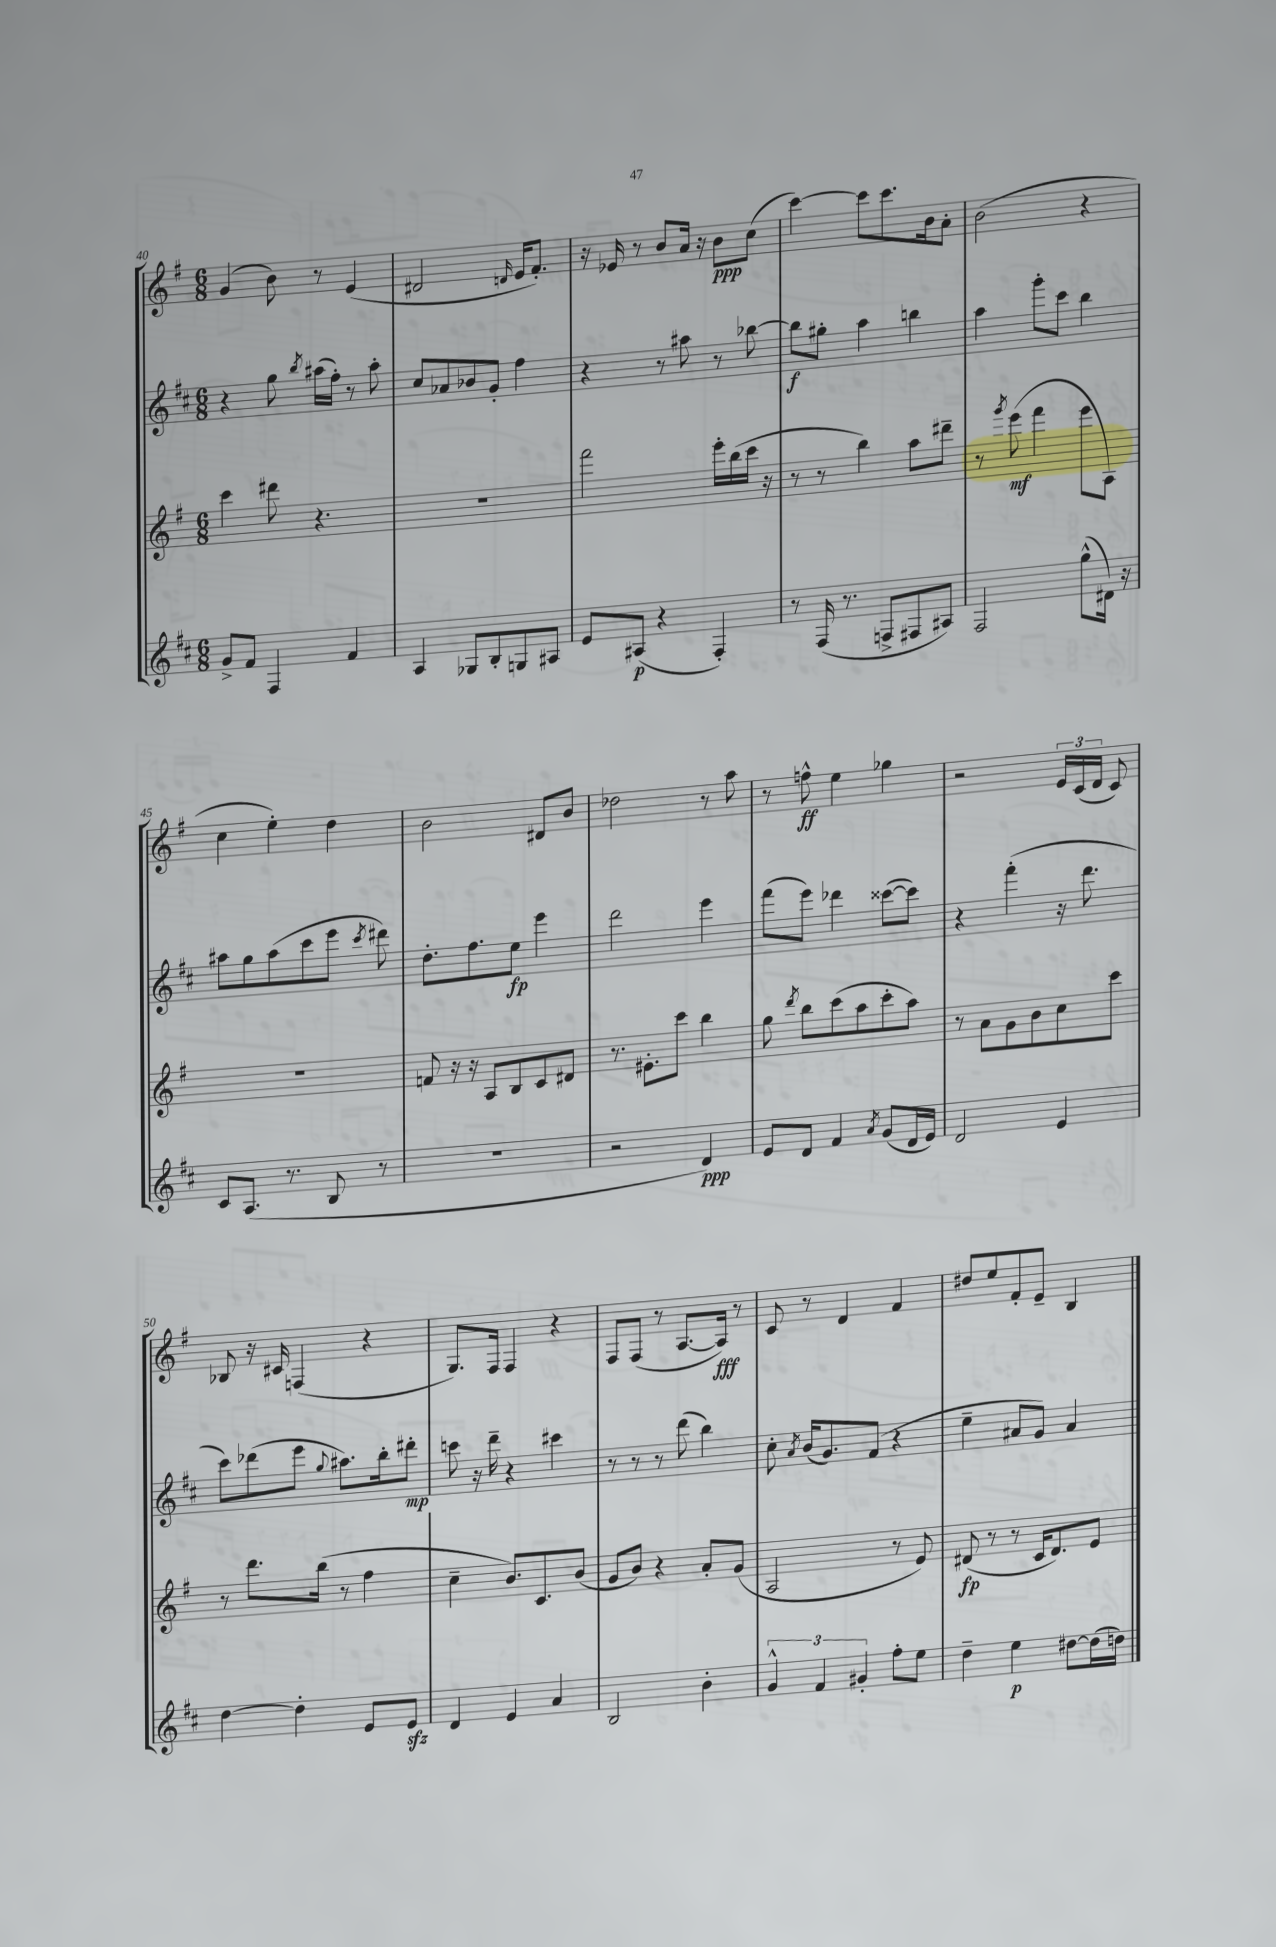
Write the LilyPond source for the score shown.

<<
\new StaffGroup <<
\new Staff = "s0" {
    \clef treble \key g \major \numericTimeSignature \time 6/8
    \autoBeamOff g'4( b'8) r8 e'4( |
    dis'2 \grace { d'16 } e'16[ fis'8.]-.) |
    r16 ees'16 r8 b'8[ a'16] r16 b'8[\ppp c''8]( |
    c'''4~) c'''8[ c'''8. b'16 a'8]-. |
    b'2( r4 |
    c''4 e''4-.) d''4 |
    b'2 dis'8[ b'8] |
    des''2 r8 a''8 |
    r8 f''8-^\ff e''4 ges''4 |
    r2 \tuplet 3/2 { e'16[ c'16( d'16] } c'8) |
    bes8 r16 cis'16 f4( r4 |
    g8.[) fis16] fis4 r4 |
    fis8[ fis8]( r8 a8.[~ a16]\fff) r8 |
    c'8 r8 d'4 fis'4 |
    dis''8[ e''8 fis'8-. e'8]-- b4 \bar "|." |
}
\new Staff = "s1" {
    \clef treble \key d \major \numericTimeSignature \time 6/8
    \autoBeamOff r4 g''8 \acciaccatura { b''8 } ais''16[( fis''16]-.) r8 ais''8-. |
    cis''8[ aes'8 bes'8 g'8]-. fis''4 |
    r4 r8 ais''8 r8 bes''8~ |
    bes''8[\f gis''8]-. a''4 b''4 |
    a''4 g'''8[-. cis'''8] b''4 |
    ais''8[ g''8 ais''8( cis'''8 e'''8] \acciaccatura { cis'''8 } dis'''8) |
    d''8.[-. fis''8. e''8]\fp e'''4 |
    d'''2 e'''4 |
    fis'''8[( e'''8]) des'''4 cisis'''8[~( cisis'''8]) |
    r4 fis'''4-.( r16 d'''8. |
    cis'''8[) des'''8( e'''8] \appoggiatura { g''8 } ais''8.[) b''16-. dis'''8]-.\mp |
    c'''8 r16 d'''16-- r4 cis'''4 |
    r8 r8 r8 d'''8( b''4) |
    cis''8-. \acciaccatura { a'8 } b'16[( g'8.) fis'8]( r4 |
    e''4-- ais'8[ g'8]) ais'4 \bar "|." |
}
\new Staff = "s2" {
    \clef treble \key g \major \numericTimeSignature \time 6/8
    \autoBeamOff c'''4 dis'''8 r4. |
    r2. |
    fis'''2 e'''16[-. b''16( c'''16] r16 |
    r8 r8 b''4) a''8[ dis'''8]-- |
    r8 \acciaccatura { g'''8 } e'''8\mf( fis'''4 e'''8[ a8]) |
    R2. |
    f'8 r16 r16 a8[ b8 c'8 dis'8] |
    r8. eis'8.[-. c'''8] b''4 |
    g''8 \acciaccatura { d'''8 } b''8[ c'''8( a''8 c'''8-. a''8]) |
    r8 a'8[ g'8 b'8 c''8 c'''8] |
    r8 d'''8.[ b''16]( r8 fis''4 |
    c''4-- b'8.[) c'8. b'8]( |
    g'8[ b'8]) r4 a'8[-. g'8]( |
    a2 r8 e'8) |
    dis'8\fp( r8 r8 c'16[ dis'8.) e'8] \bar "|." |
}
\new Staff = "s3" {
    \clef treble \key d \major \numericTimeSignature \time 6/8
    \autoBeamOff g'8[-> fis'8] fis4 fis'4 |
    a4 ges8[ b8-. g8 ais8] |
    e'8[ ais8]\p( r4 fis4-.) |
    r8 fis16( r8. f8[-> fis8 ais8]) |
    fis2 g''8[-^( dis'16]) r16 |
    cis'8[ a8.]( r8. b8 r8 |
    R2. |
    r2 d'4\ppp) |
    e'8[ d'8] fis'4 \acciaccatura { a'8 } g'8[( d'16 e'16]) |
    d'2 e'4 |
    d''4~ d''4-. e'8[ e'8]\sfz |
    d'4 e'4 a'4 |
    b2 b'4-. |
    \tuplet 3/2 { g'4-^ fis'4 gis'4-. } fis''8[-. e''8] |
    d''4-- e''4\p dis''8[~ dis''16( d''16]) \bar "|." |
}
>>
>>
\layout { \context { \Score currentBarNumber = #40 } }
